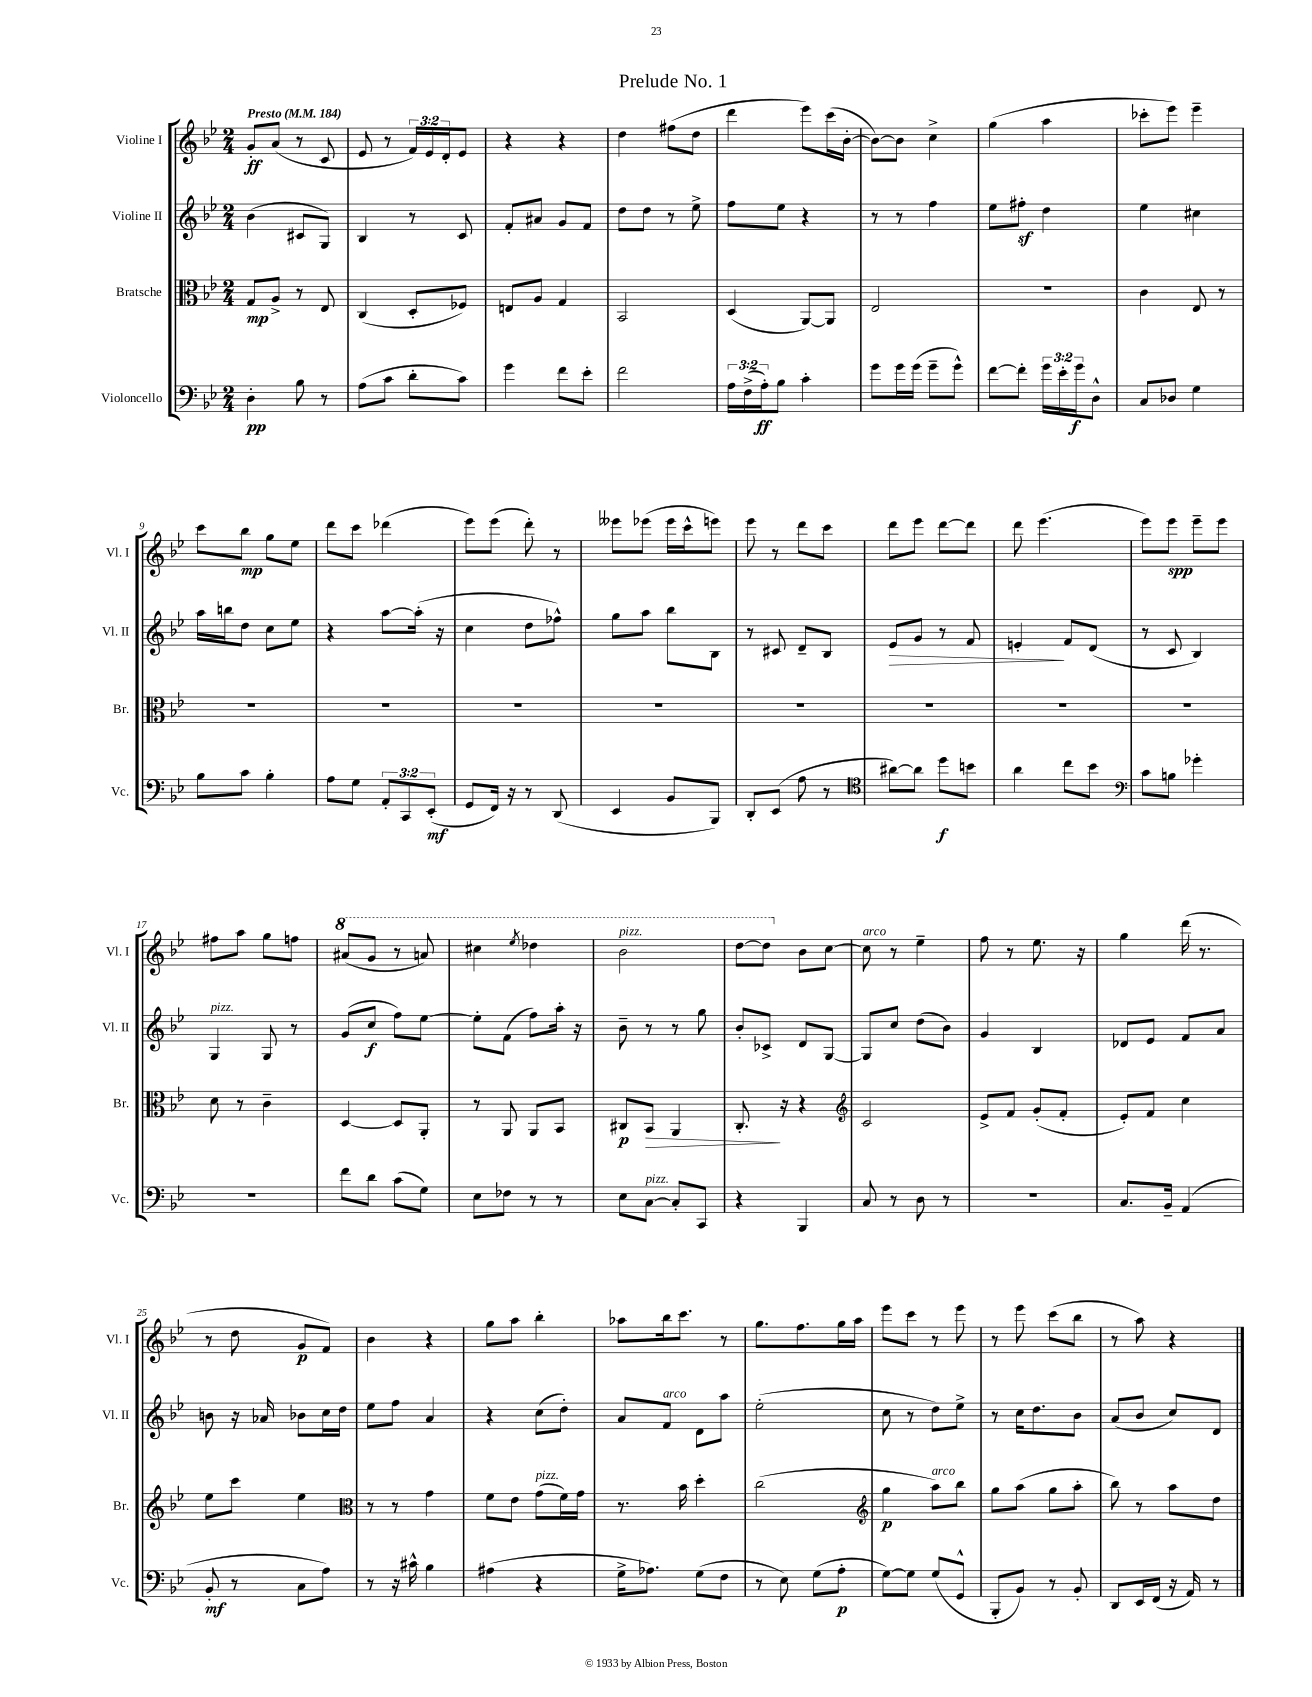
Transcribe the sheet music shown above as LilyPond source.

\header { title = "Prelude No. 1" }
<<
\new StaffGroup <<
\new Staff = "s0" \with { instrumentName = "Violine I" shortInstrumentName = "Vl. I" } {
    \clef treble \key bes \major \numericTimeSignature \time 2/4 \override Staff.TupletNumber.text = #tuplet-number::calc-fraction-text \tempo "Presto" 4 = 184
    g'8-.\ff a'8( r8 c'8 |
    ees'8 r8 \tuplet 3/2 { f'16) ees'16 d'16-. } ees'8 |
    r4 r4 |
    d''4 fis''8( d''8 |
    d'''4 ees'''8) c'''16( bes'16~-. |
    bes'8~) bes'8 c''4-> |
    g''4( a''4 |
    ces'''8-. ees'''8) ees'''4-- |
    c'''8 bes''8\mp g''8 ees''8 |
    d'''8 c'''8 des'''4( |
    ees'''8) ees'''8( d'''8-.) r8 |
    eeses'''8 ees'''8( ees'''16 c'''16-^ e'''8) |
    ees'''8 r8 d'''8 c'''8 |
    d'''8 ees'''8 d'''8~ d'''8 |
    d'''8 ees'''4.( |
    ees'''8) ees'''8\spp ees'''8-- ees'''8 |
    fis''8 a''8 g''8 f''8 |
    \ottava #1 ais''8( g''8 r8 a''8) |
    cis'''4 \acciaccatura { ees'''8 } des'''4 |
    bes''2^\markup { \italic "pizz." } |
    d'''8~ d'''8 \ottava #0 bes'8 c''8~ |
    c''8^\markup { \italic "arco" } r8 ees''4-- |
    f''8 r8 ees''8. r16 |
    g''4 d'''16( r8. |
    r8 d''8 g'8\p f'8) |
    bes'4 r4 |
    g''8 a''8 bes''4-. |
    aes''8 bes''16 c'''8. r8 |
    g''8. f''8. g''16 a''16 |
    ees'''8 c'''8 r8 ees'''8 |
    r8 ees'''8 c'''8( bes''8 |
    r8 a''8) r4 \bar "|." |
}
\new Staff = "s1" \with { instrumentName = "Violine II" shortInstrumentName = "Vl. II" } {
    \clef treble \key bes \major \numericTimeSignature \time 2/4
    bes'4( cis'8 g8) |
    bes4 r8 c'8 |
    f'8-. ais'8 g'8 f'8 |
    d''8 d''8 r8 ees''8-> |
    f''8 ees''8 r4 |
    r8 r8 f''4 |
    ees''8 fis''8-.\sf d''4 |
    ees''4 cis''4 |
    a''16 b''16 d''8 c''8 ees''8 |
    r4 a''8~ a''16-.( r16 |
    c''4 d''8 fes''8-^) |
    g''8 a''8 bes''8 bes8 |
    r8 cis'8 d'8-- bes8 |
    ees'8\> g'8 r8 f'8 |
    e'4-.\! f'8 d'8( |
    r8 c'8 bes4) |
    g4^\markup { \italic "pizz." } g8 r8 |
    g'8( c''8\f f''8) ees''8~ |
    ees''8-. f'8( f''8) a''16-. r16 |
    bes'8-- r8 r8 g''8 |
    bes'8-. ces'8-> d'8 g8~ |
    g8 c''8 d''8( bes'8) |
    g'4 bes4 |
    des'8 ees'8 f'8 a'8 |
    b'8 r16 aes'16 bes'8 c''16 d''16 |
    ees''8 f''8 a'4 |
    r4 c''8( d''8-.) |
    a'8 f'8^\markup { \italic "arco" } d'8 a''8 |
    ees''2-.( |
    c''8 r8 d''8) ees''8-> |
    r8 c''16 d''8. bes'8 |
    a'8( bes'8 c''8) d'8 \bar "|." |
}
\new Staff = "s2" \with { instrumentName = "Bratsche" shortInstrumentName = "Br." } {
    \clef alto \key bes \major \numericTimeSignature \time 2/4
    g8\mp a8-> r8 ees8 |
    c4( d8-. fes8) |
    e8 a8 g4 |
    bes,2 |
    d4( a,8~) a,8 |
    ees2 |
    R2 |
    c'4 ees8 r8 |
    R2 |
    R2 |
    R2 |
    R2 |
    R2 |
    R2 |
    R2 |
    R2 |
    d'8 r8 c'4-- |
    d4~ d8 a,8-. |
    r8 a,8 a,8 bes,8 |
    cis8\p bes,8\> a,4 |
    c8.-.\! r16 r4 |
    \clef treble c'2 |
    ees'8-> f'8 g'8-.( f'8-. |
    ees'8-.) f'8 c''4 |
    ees''8 c'''8 ees''4 |
    \clef alto r8 r8 g'4 |
    f'8 ees'8 g'8^\markup { \italic "pizz." }( f'16) g'16 |
    r8. bes'16 d''4-. |
    c''2( |
    \clef treble g''4\p a''8^\markup { \italic "arco" }) bes''8 |
    g''8 a''8( g''8 a''8-. |
    bes''8) r8 a''8 d''8 \bar "|." |
}
\new Staff = "s3" \with { instrumentName = "Violoncello" shortInstrumentName = "Vc." } {
    \clef bass \key bes \major \numericTimeSignature \time 2/4 \override Staff.TupletNumber.text = #tuplet-number::calc-fraction-text
    d4-.\pp bes8 r8 |
    a8( c'8 d'8-. c'8) |
    g'4 f'8 ees'8-. |
    f'2 |
    \tuplet 3/2 { a16 f16->( a16-.\ff) } bes8 c'4-. |
    g'8 g'16 g'16( g'8-- g'8-^) |
    f'8~ f'8-. \tuplet 3/2 { g'16 ees'16-. g'16\f } d8-^ |
    c8 des8 g4 |
    bes8 c'8 bes4-. |
    a8 g8 \tuplet 3/2 { a,8-. c,8 ees,8-.\mf( } |
    g,8 f,16) r16 r8 d,8( |
    ees,4 bes,8 bes,,8) |
    d,8-. ees,8( a8 r8 |
    \clef tenor ais'8~) ais'8 d''8\f b'8 |
    a'4 c''8 bes'8 |
    \clef bass c'8 b8 ges'4-. |
    R2 |
    f'8 d'8 c'8( g8) |
    ees8 fes8 r8 r8 |
    ees8 c8~^\markup { \italic "pizz." } c8-. c,8 |
    r4 bes,,4 |
    c8 r8 d8 r8 |
    r2 |
    c8. bes,16-- a,4( |
    bes,8-.\mf r8 c8 a8) |
    r8 r16 cis'16-^ bes4 |
    ais4( r4 |
    g16-> aes8.) g8( f8 |
    r8 ees8) g8( a8-.\p |
    g8~) g8 g8( g,8-^ |
    bes,,8-. bes,8) r8 bes,8-. |
    d,8 ees,16 f,16( r16 a,16) r8 \bar "|." |
}
>>
>>
